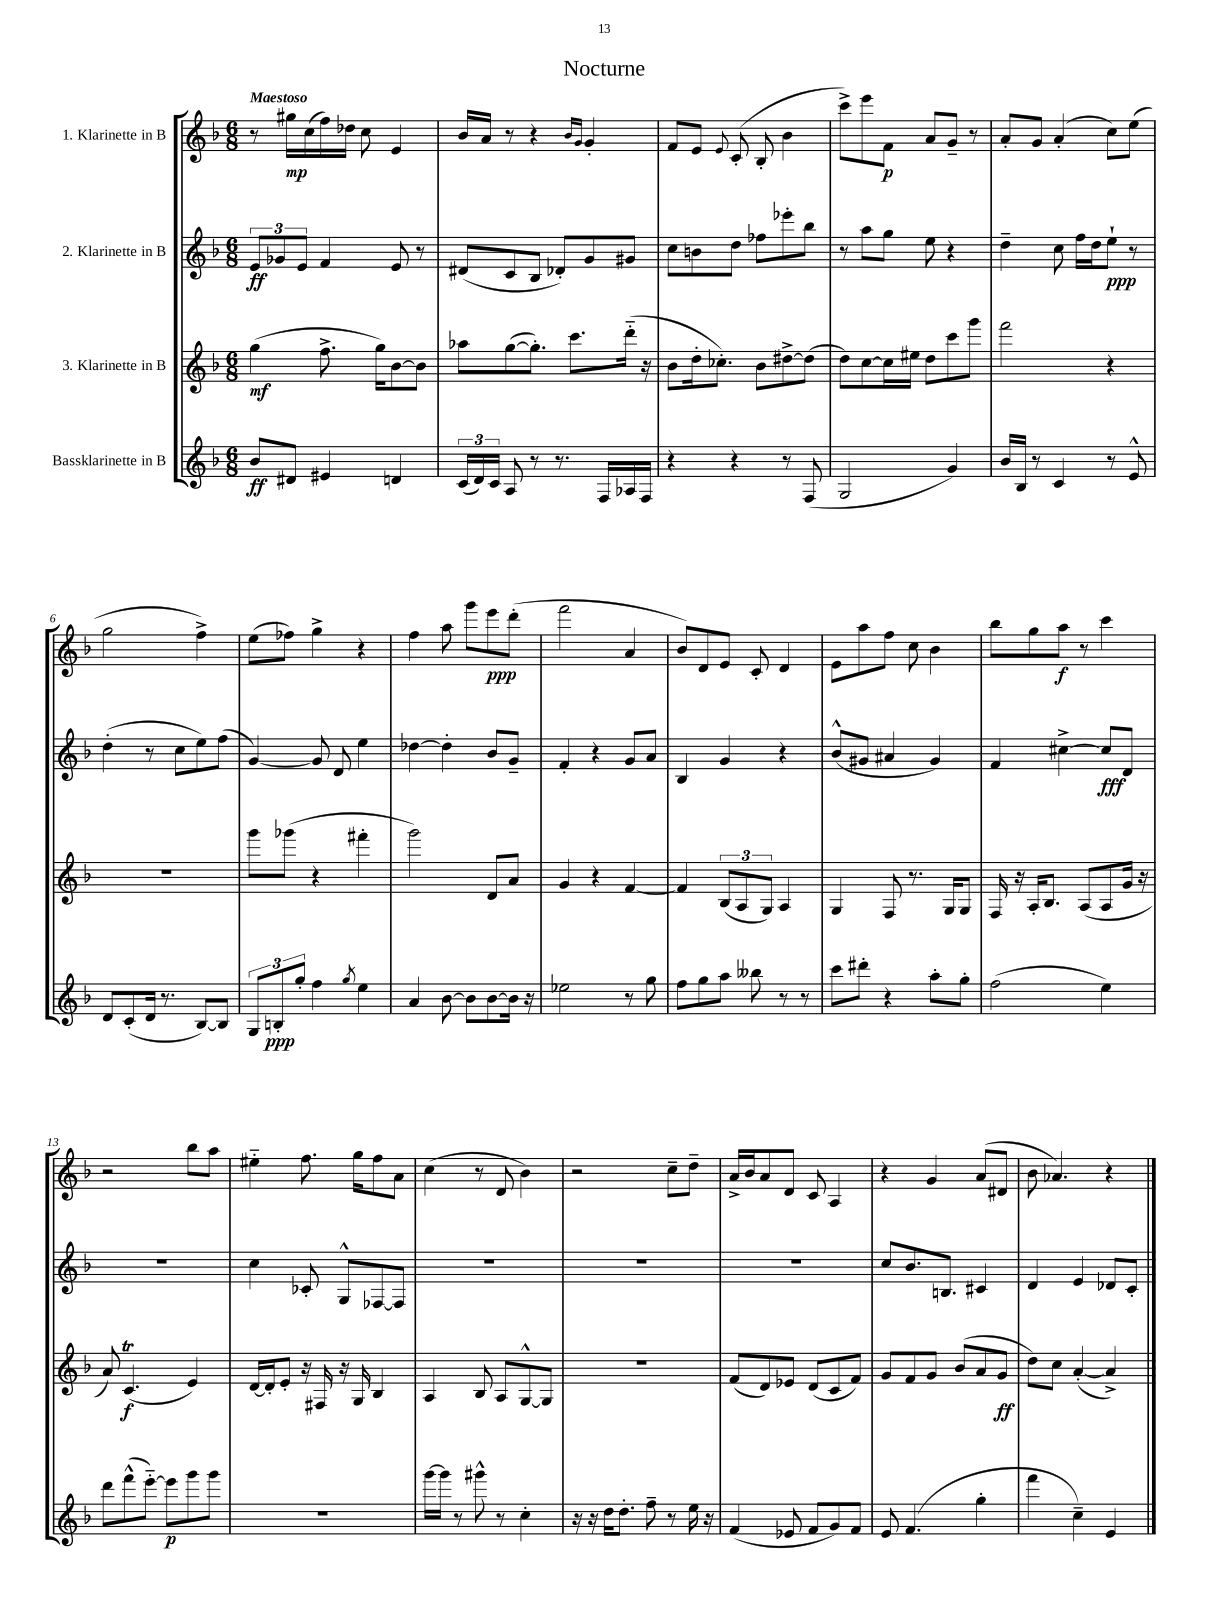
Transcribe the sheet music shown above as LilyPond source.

\header { title = "Nocturne" }
<<
\new StaffGroup <<
\new Staff = "s0" \with { instrumentName = "1. Klarinette in B" } {
    \clef treble \key f \major \numericTimeSignature \time 6/8 \tempo "Maestoso"
    \autoBeamOff r8 gis''16[\mp c''16( f''16) des''16] c''8 e'4 |
    bes'16[ a'16] r8 r4 \grace { bes'16[ g'16] } g'4-. |
    f'8[ e'8] \appoggiatura { e'8 } c'8-.( bes8-. bes'4 |
    c'''8[->) e'''8 f'8]\p a'8[ g'8]-- r8 |
    a'8[-. g'8] a'4-.( c''8[) e''8]( |
    g''2 f''4->) |
    e''8[( fes''8]) g''4-> r4 |
    f''4 a''8 g'''8[ e'''8\ppp d'''8]-.( |
    f'''2 a'4 |
    bes'8[) d'8 e'8] c'8-. d'4 |
    e'8[ a''8 f''8] c''8 bes'4 |
    bes''8[ g''8 a''8]\f r8 c'''4 |
    r2 bes''8[ a''8] |
    eis''4-_ f''8. g''16[ f''8 a'8] |
    c''4( r8 d'8 bes'4) |
    r2 c''8[-- d''8]-- |
    a'16[-> bes'16 a'8 d'8] c'8 a4 |
    r4 g'4 a'8[( dis'8] |
    bes'8 aes'4.) r4 \bar "|." |
}
\new Staff = "s1" \with { instrumentName = "2. Klarinette in B" } {
    \clef treble \key f \major \numericTimeSignature \time 6/8
    \autoBeamOff \tuplet 3/2 { e'8[\ff ges'8 e'8] } f'4 e'8 r8 |
    dis'8[( c'8 bes8] des'8[-.) g'8 gis'8] |
    c''8[ b'8 d''8] fes''8[ ees'''8-. bes''8] |
    r8 a''8[ g''8] e''8 r4 |
    d''4-- c''8 f''16[ d''16 e''8]-!\ppp r8 |
    d''4-.( r8 c''8[ e''8) f''8]( |
    g'4~) g'8 d'8 e''4 |
    des''4~ des''4-. bes'8[ g'8]-- |
    f'4-. r4 g'8[ a'8] |
    bes4 g'4 r4 |
    bes'8[-^( gis'8] ais'4 gis'4) |
    f'4 cis''4~-> cis''8[\fff d'8] |
    R2. |
    c''4 ces'8-. g8[-^ fes8~ fes8] |
    R2. |
    R2. |
    R2. |
    c''8[ bes'8. b8.] cis'4 |
    d'4 e'4 des'8[ c'8]-. \bar "|." |
}
\new Staff = "s2" \with { instrumentName = "3. Klarinette in B" } {
    \clef treble \key f \major \numericTimeSignature \time 6/8
    \autoBeamOff g''4\mf( f''8.-> g''16[) bes'8~ bes'8] |
    aes''8[ g''8~( g''8.]-.) c'''8.[ d'''16]-_( r16 |
    bes'8[ d''16-. ces''8.]-.) bes'8[ dis''8~-> dis''8]( |
    d''8[) c''8~ c''16 eis''16] d''8[ c'''8 g'''8] |
    f'''2 r4 |
    R2. |
    g'''8[ ges'''8]( r4 fis'''4-. |
    g'''2) d'8[ a'8] |
    g'4 r4 f'4~ |
    f'4 \tuplet 3/2 { bes8[( a8 g8]) } a4 |
    g4 f8 r8. g16[ g8] |
    f16 r16 a16[-. bes8.] a8[( a8 g'16] r16 |
    a'8) c'4.\trill\f( e'4) |
    d'16[~ d'16-. e'8]-. r16 fis16 r16 g16 bes4 |
    a4 bes8 a8[ g8~-^ g8] |
    R2. |
    f'8[( d'8) ees'8] d'8[( c'8 f'8]) |
    g'8[ f'8 g'8] bes'8[( a'8 g'8]\ff |
    d''8[) c''8] a'4~-.( a'4->) \bar "|." |
}
\new Staff = "s3" \with { instrumentName = "Bassklarinette in B" } {
    \clef treble \key f \major \numericTimeSignature \time 6/8
    \autoBeamOff bes'8[\ff dis'8] eis'4 d'4 |
    \tuplet 3/2 { c'16[( d'16) c'16] } a8 r8 r8. f16[ aes16 f16] |
    r4 r4 r8 f8( |
    g2 g'4) |
    bes'16[ bes16] r8 c'4 r8 e'8-^ |
    d'8[ c'8-.( d'16] r8. bes8[~) bes8] |
    \tuplet 3/2 { g8[ b8-.\ppp g''8]-. } f''4 \acciaccatura { g''8 } e''4 |
    a'4 bes'8~ bes'8[ bes'8~ bes'16] r16 |
    ees''2 r8 g''8 |
    f''8[ g''8 a''8] beses''8 r8 r8 |
    c'''8[ dis'''8]-. r4 a''8[-. g''8]-. |
    f''2( e''4) |
    d'''8[ f'''8-^( e'''8]~-_) e'''8[\p g'''8 g'''8] |
    R2. |
    g'''16[~ g'''16] r8 gis'''8-^ r8 c''4-. |
    r16 r16 d''16[ d''8.]-. f''8-- r8 e''16 r16 |
    f'4( ees'8 f'8[ g'8) f'8] |
    e'8 f'4.( g''4-. |
    f'''4 c''4--) e'4 \bar "|." |
}
>>
>>
